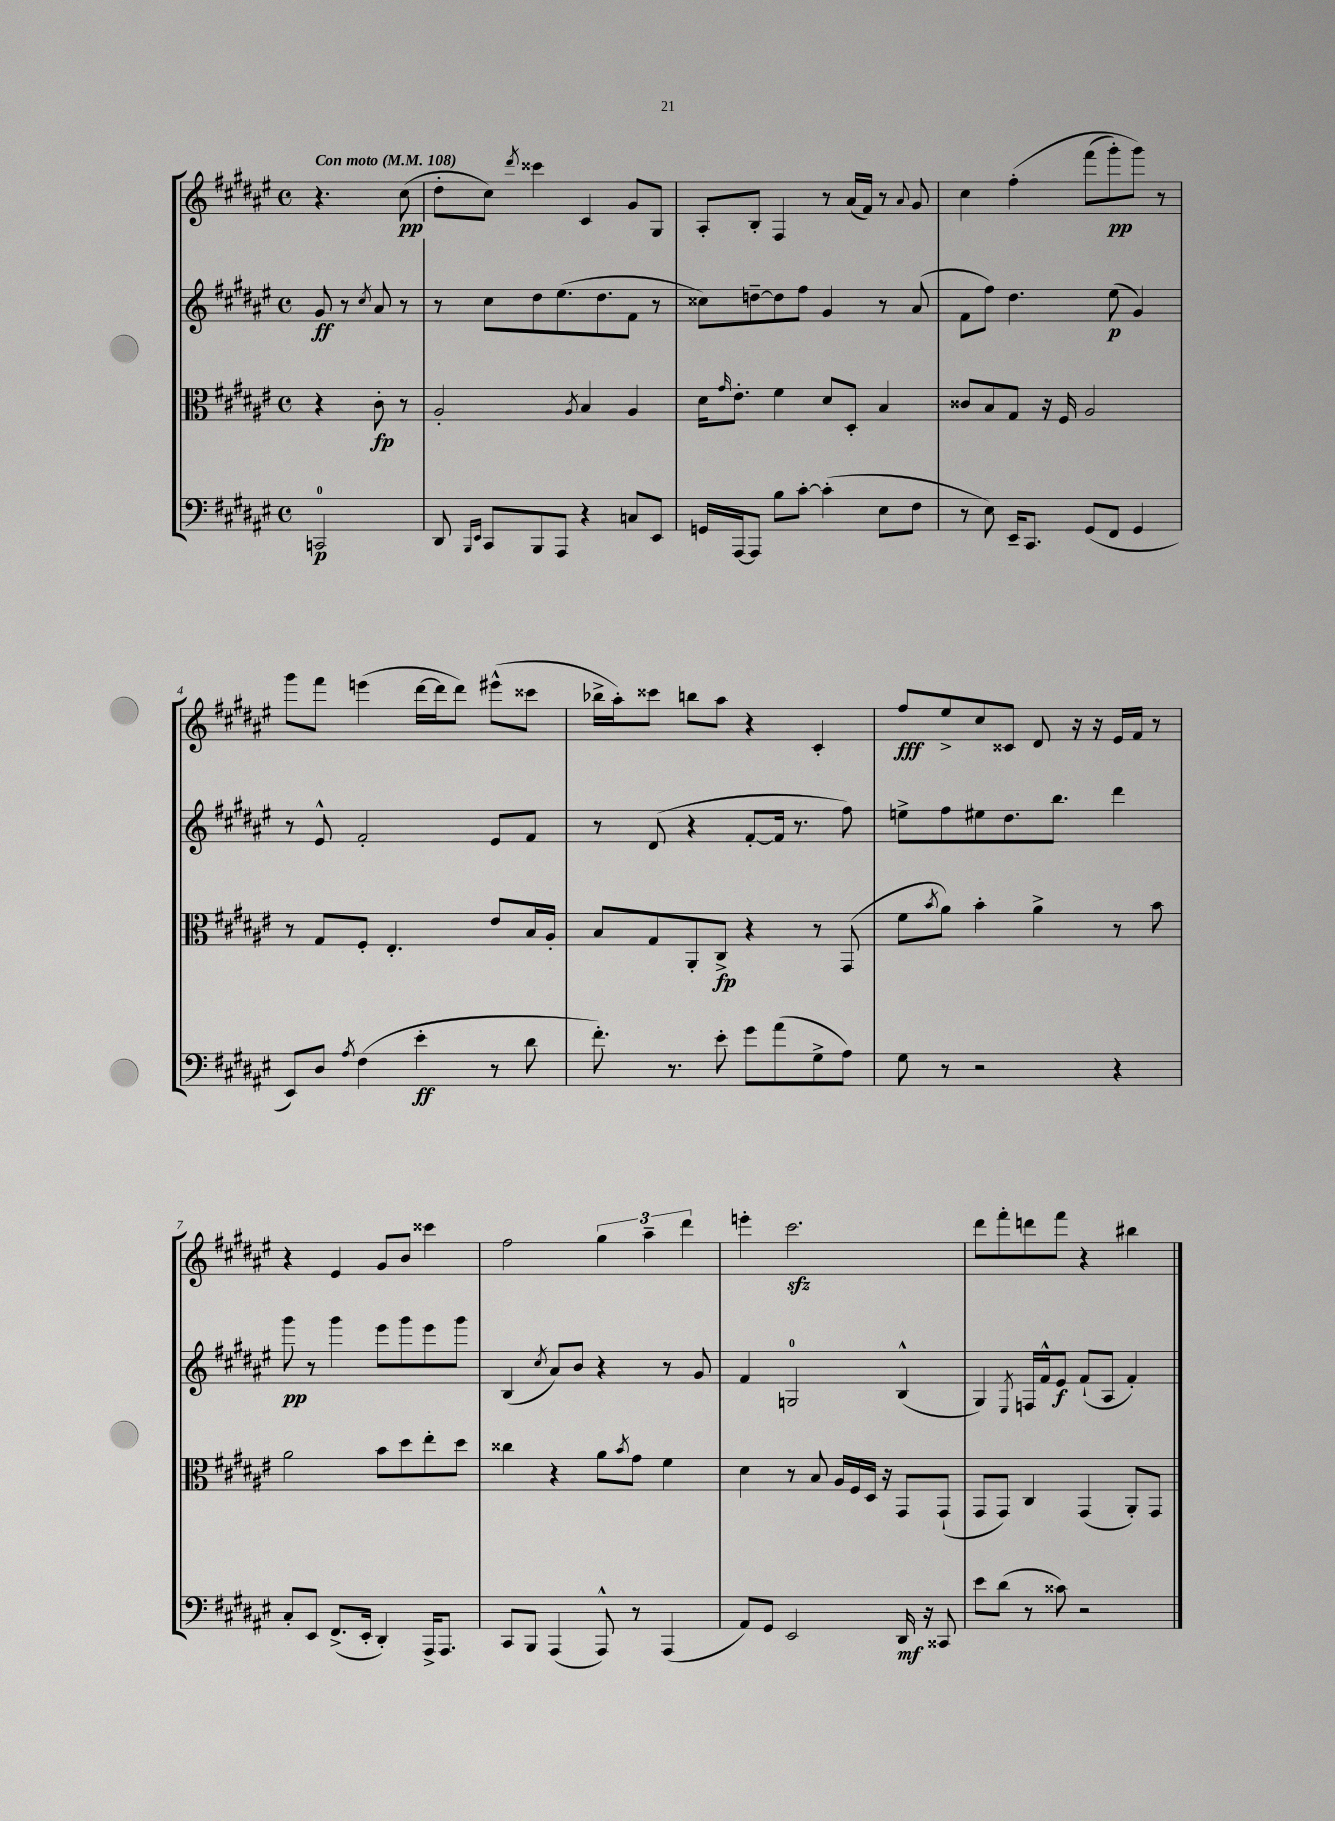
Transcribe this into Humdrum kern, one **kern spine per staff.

**kern	**dynam	**kern	**dynam	**kern	**dynam	**kern	**dynam
*part4	*part4	*part3	*part3	*part2	*part2	*part1	*part1
*staff4	*staff4	*staff3	*staff3	*staff2	*staff2	*staff1	*staff1
*clefF4	*	*clefC3	*	*clefG2	*	*clefG2	*
*k[f#c#g#d#a#e#]	*	*k[f#c#g#d#a#e#]	*	*k[f#c#g#d#a#e#]	*	*k[f#c#g#d#a#e#]	*
*M4/4	*	*M4/4	*	*M4/4	*	*M4/4	*
*met(c)	*	*met(c)	*	*met(c)	*	*met(c)	*
*MM108	*	*MM108	*	*MM108	*	*MM108	*
=	=	=	=	=	=	=	=
!	!	!	!	!	!	!LO:TX:a:B:t=Con moto	!
2CCn/	p	4r	.	8g#/	ff	4.r	.
.	.	.	.	8r	.	.	.
.	.	.	.	8qcc#/	.	.	.
.	.	8c#'\	fp	8a#/	.	.	.
.	.	8r	.	8r	.	(8cc#\	pp
=1	=1	=1	=1	=1	=1	=1	=1
8DD#/	.	2A#'/	.	8r	.	8dd#'\L	.
16qqBBB/LL	.	.	.	.	.	.	.
16qqEE#/JJ	.	.	.	.	.	.	.
8CC#/L	.	.	.	8cc#\L	.	8cc#\J)	.
.	.	.	.	.	.	8qddd#/	.
8BBB/	.	.	.	8dd#\	.	4ccc##X\	.
8AAA#/J	.	.	.	(8.ee#\	.	.	.
.	.	8qA#/	.	.	.	.	.
4r	.	4B/	.	.	.	4c#/	.
.	.	.	.	8.dd#\	.	.	.
8Cn/L	.	4A#/	.	8f#\J	.	8g#/L	.
8EE#/J	.	.	.	8r	.	8G#/J	.
=2	=2	=2	=2	=2	=2	=2	=2
16GGn/LL	.	16d#\KL	.	8cc##X\L)	.	8A#'/L	.
.	.	16qqg#/	.	.	.	.	.
[16AAA#/J	.	8.e#'\J	.	.	.	.	.
8AAA#/J]	.	.	.	[8ddn~\	.	8B'/J	.
8B\L	.	4f#\	.	8dd\]	.	4F#/	.
[8c#'\J	.	.	.	8ff#\J	.	.	.
(4c#'\]	.	8d#/L	.	4g#/	.	8r	.
.	.	8D#'/J	.	.	.	(16a#/LL	.
.	.	.	.	.	.	16f#/JJ)	.
8E#\L	.	4B/	.	8r	.	8r	.
.	.	.	.	.	.	8qqa#/	.
8F#\J	.	.	.	(8a#/	.	8g#/	.
=3	=3	=3	=3	=3	=3	=3	=3
8r	.	8c##X/L	.	8f#\L	.	4cc#\	.
8E#\)	.	8B/	.	8ff#\J)	.	.	.
16EE#~/KL	.	8G#/J	.	4.dd#\	.	(4ff#'\	.
8.CC#/J	.	.	.	.	.	.	.
.	.	16r	.	.	.	.	.
.	.	16F#/	.	.	.	.	.
(8GG#/L	.	2A#/	.	.	.	(8fff#\L	.
8FF#/J	.	.	.	(8ee#\	p	8ggg#'\)	pp
4GG#/	.	.	.	4g#/)	.	8ggg#\J)	.
.	.	.	.	.	.	8r	.
!!LO:LB:g=z
=4	=4	=4	=4	=4	=4	=4	=4
8EE#/L)	.	8r	.	8r	.	8ggg#\L	.
8D#/J	.	8G#/L	.	8e#^^/	.	8fff#\J	.
8qA#/	.	.	.	.	.	.	.
(4F#\	.	8F#'/J	.	2f#'/	.	(4eeen\	.
.	.	4.E#'/	.	.	.	.	.
4e#'\	ff	.	.	.	.	[16ddd#\LL	.
.	.	.	.	.	.	16ddd#\J]	.
.	.	.	.	.	.	8ddd#\J)	.
8r	.	8e#/L	.	8e#/L	.	(8eee#X^^\L	.
8d#\	.	16B/L	.	8f#/J	.	8ccc##X\J	.
.	.	16A#'/JJ	.	.	.	.	.
=5	=5	=5	=5	=5	=5	=5	=5
8.f#'\)	.	8B/L	.	8r	.	16bb-X^\LL	.
.	.	.	.	.	.	16aa#'\J)	.
.	.	8G#/	.	(8d#/	.	8ccc##X\J	.
8.r	.	.	.	.	.	.	.
.	.	8AA#'/	.	4r	.	8bbn\L	.
8e#'\	.	8C#^/J	fp	.	.	8aa#\J	.
8g#\L	.	4r	.	[8f#'/L	.	4r	.
(8a#\	.	.	.	16f#/Jk]	.	.	.
.	.	.	.	8.r	.	.	.
8G#^\	.	8r	.	.	.	4c#'/	.
8A#\J)	.	(8GG#/	.	8ff#\)	.	.	.
=6	=6	=6	=6	=6	=6	=6	=6
8G#\	.	8f#\L	.	8een^\L	.	8ff#/L	fff
.	.	8qb/	.	.	.	.	.
8r	.	8a#\J)	.	8ff#\	.	8ee#^/	.
2r	.	4b'\	.	8ee#X\	.	8cc#/	.
.	.	.	.	8.dd#\	.	8c##X/J	.
.	.	4a#^\	.	.	.	8d#/	.
.	.	.	.	8.bb\J	.	.	.
.	.	.	.	.	.	16r	.
.	.	.	.	.	.	16r	.
4r	.	8r	.	4ddd#\	.	16e#/LL	.
.	.	.	.	.	.	16f#/JJ	.
.	.	8b\	.	.	.	8r	.
!!LO:LB:g=z
=7	=7	=7	=7	=7	=7	=7	=7
8C#'/L	.	2a#\	.	8ggg#\	pp	4r	.
8EE#/J	.	.	.	8r	.	.	.
(8.FF#^/L	.	.	.	4ggg#\	.	4e#/	.
16EE#'/Jk	.	.	.	.	.	.	.
4DD#'/)	.	8b\L	.	8eee#\L	.	8g#/L	.
.	.	8dd#\	.	8ggg#\	.	8b/J	.
16AAA#^/KL	.	8ee#'\	.	8eee#\	.	4ccc##X\	.
8.AAA#/J	.	.	.	.	.	.	.
.	.	8dd#\J	.	8ggg#\J	.	.	.
=8	=8	=8	=8	=8	=8	=8	=8
8CC#/L	.	4cc##X\	.	(4B/	.	2ff#\	.
8BBB/J	.	.	.	.	.	.	.
.	.	.	.	8qcc#/	.	.	.
(4AAA#/	.	4r	.	8a#/L)	.	.	.
.	.	.	.	8b/J	.	.	.
8AAA#^^/)	.	8a#\L	.	4r	.	6gg#\	.
.	.	8qb/	.	.	.	.	.
8r	.	8g#\J	.	.	.	.	.
.	.	.	.	.	.	6aa#~\	.
(4AAA#/	.	4f#\	.	8r	.	.	.
.	.	.	.	.	.	6ddd#\	.
.	.	.	.	8g#/	.	.	.
=9	=9	=9	=9	=9	=9	=9	=9
8AA#/L)	.	4d#\	.	4f#/	.	4eeen'\	.
8GG#/J	.	.	.	.	.	.	.
2EE#/	.	8r	.	2Gn/	.	2.ccc#zz\	.
.	.	8B/	.	.	.	.	.
.	.	16A#/LL	.	.	.	.	.
.	.	16F#/	.	.	.	.	.
.	.	16D#/JJ	.	.	.	.	.
.	.	16r	.	.	.	.	.
16DD#/	mf	8GG#/L	.	(4B^^/	.	.	.
16r	.	.	.	.	.	.	.
8CC##X/	.	(8GG#`/J	.	.	.	.	.
=10	=10	=10	=10	=10	=10	=10	=10
8e#\L	.	8GG#/L	.	4G#/)	.	8ddd#\L	.
(8d#\J	.	8GG#/J)	.	.	.	8fff#'\	.
.	.	.	.	8qE#/	.	.	.
8r	.	4C#/	.	16Fn/LL	.	8dddn\	.
.	.	.	.	16f#^^/J	.	.	.
8c##X\)	.	.	.	8e#/J	f	8fff#\J	.
2r	.	(4GG#/	.	(8f#`/L	.	4r	.
.	.	.	.	8A#/J	.	.	.
.	.	8AA#'/L)	.	4f#'/)	.	4bb#X\	.
.	.	8GG#/J	.	.	.	.	.
==	==	==	==	==	==	==	==
*-	*-	*-	*-	*-	*-	*-	*-
